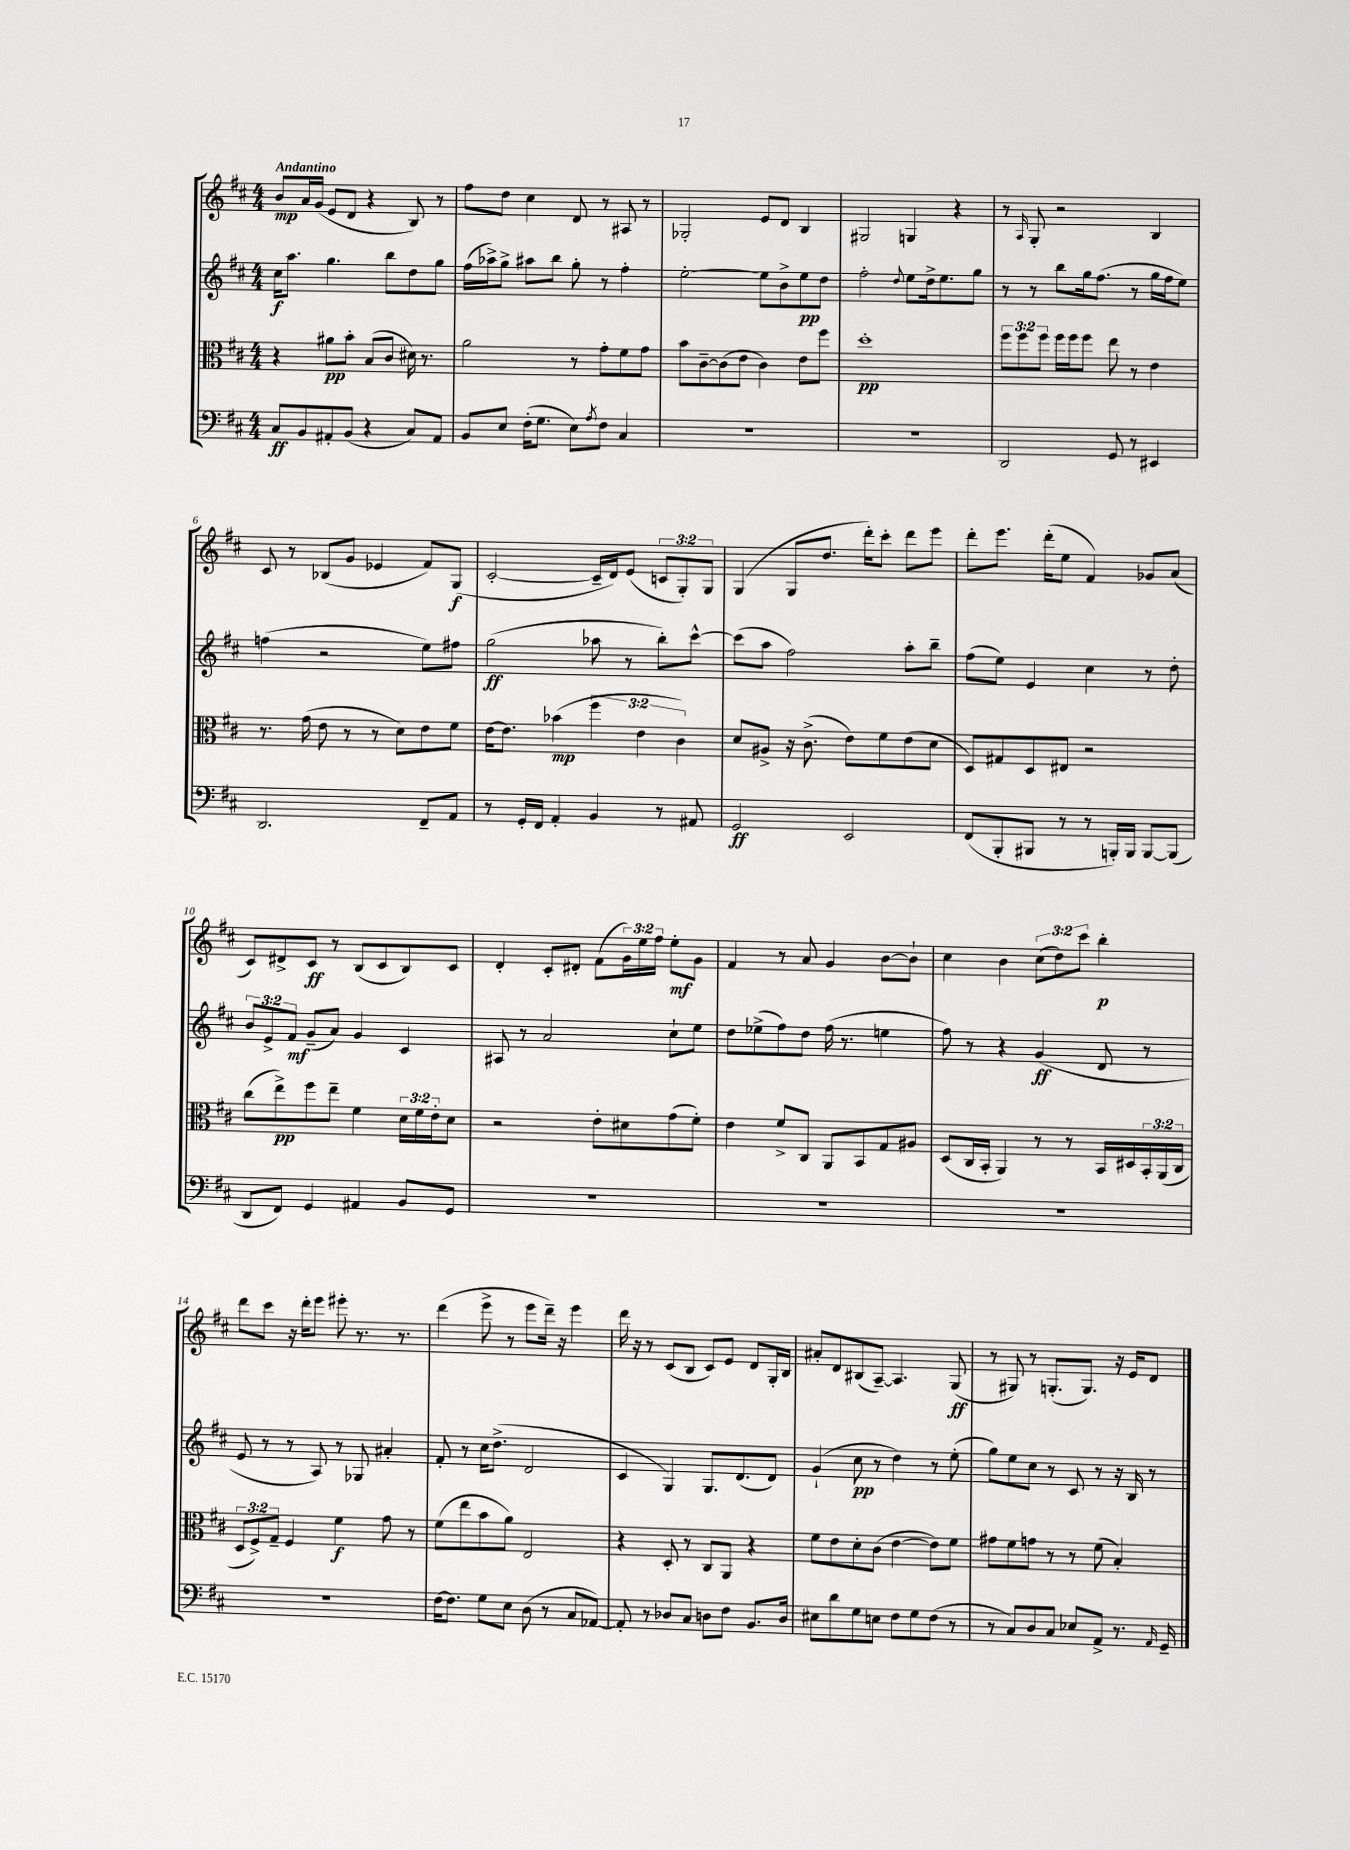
<<
\new StaffGroup <<
\new Staff = "s0" {
    \clef treble \key d \major \numericTimeSignature \time 4/4 \override Staff.TupletNumber.text = #tuplet-number::calc-fraction-text \tempo "Andantino"
    b'8\mp a'16 g'16( e'8 d'8 r4 b8) r8 |
    fis''8 d''8 cis''4 d'8 r8 ais8 r8 |
    ges2-. e'8 d'8 b4 |
    gis2 g4 r4 |
    r8 \grace { a16 } g8-. r2 b4 |
    cis'8 r8 bes8( g'8 ees'4 fis'8) g8\f( |
    cis'2~-. cis'16-- d'16) e'8( \tuplet 3/2 { c'8 g8-.) g8 } |
    g4( g8 d''8. d'''16-.) cis'''8-. d'''8 e'''8 |
    d'''8-. e'''8. d'''16-.( e''8 fis'4) ges'8 a'8( |
    cis'8) dis'8-> cis'8\ff r8 b8( cis'8 b8) cis'8 |
    d'4-. cis'8-. dis'8-. fis'8( \tuplet 3/2 { g'16) e''16 fis''16 } e''8-.\mf g'8 |
    fis'4 r8 a'8 g'4 b'8~ b'8-! |
    cis''4 b'4 \tuplet 3/2 { cis''8( d''8) cis'''8 } b''4-.\p |
    d'''8 cis'''8 r16 d'''16-. e'''8 eis'''8-. r8. r8. |
    d'''4( e'''8-> r8 e'''8 d'''16--) r16 e'''4 |
    d'''16 r16 r8 cis'8( b8 cis'8) e'8 d'8 g16-. b16 |
    ais'8-. d'8 bis8( a8~--) a4. g8\ff( |
    r8 gis8) r8 g8.-.( g8.) r16 e'16 d'8 \bar "|." |
}
\new Staff = "s1" {
    \clef treble \key d \major \numericTimeSignature \time 4/4 \override Staff.TupletNumber.text = #tuplet-number::calc-fraction-text
    cis''16\f a''8. g''4. b''8 d''8 g''8 |
    fis''16( aes''16->) g''8-> ais''8 b''8 g''8-. r8 fis''4-. |
    e''2~-. e''8 b'8-> e''8\pp d''8 |
    fis''2-. \appoggiatura { d''8 } e''8 d''16-> e''8. g''8 |
    r8 r8 b''8 g''16 fis''8.( r8 g''16 fis''16 e''8) |
    f''4( r2 e''8) fis''8 |
    g''2\ff( aes''8 r8 b''8-.) cis'''8~-^ |
    cis'''8( a''8 fis''2) a''8-. b''8-- |
    fis''8( e''8) e'4 cis''4 r8 d''8-. |
    \tuplet 3/2 { b'8 e'8-> fis'8\mf } g'8--( a'8) g'4 cis'4 |
    ais8 r8 a'2 cis''8-! e''8 |
    d''8 ees''8->( fis''8) d''8 fis''16( r8. e''4 |
    fis''8) r8 r4 g'4\ff( d'8 r8 |
    e'8 r8 r8 a8) r8 ges8 ais'4-. |
    fis'8-. r8 cis''16 d''8.->( d'2 |
    cis'4 g4) g8. d'8.( d'8) |
    g'4-!( cis''8\pp r8 d''4) r8 e''8-.( |
    g''8) e''8 cis''8 r8 cis'8 r8 r16 b16 r8 \bar "|." |
}
\new Staff = "s2" {
    \clef alto \key d \major \numericTimeSignature \time 4/4 \override Staff.TupletNumber.text = #tuplet-number::calc-fraction-text
    r4 ais'8\pp b'8-. b8( cis'8 dis'16) r8. |
    a'2 r8 g'8-. fis'8 g'8 |
    b'8 cis'8~-- cis'8( e'8 cis'4) e'8 fis''8 |
    d''1-.\pp |
    \tuplet 3/2 { fis''8 fis''8 fis''8 } fis''16 fis''16 fis''8 e''8 r8 e'4 |
    r8. g'16( e'8 r8 r8 d'8) e'8 fis'8 |
    e'16~ e'8. bes'4\mp( \tuplet 3/2 { fis''4 e'4 cis'4) } |
    d'8 ais8-> r16 cis'8.->( e'8) fis'8 e'8( d'8 |
    d8) gis8 d8 eis8 r2 |
    cis''8( e''8->\pp) fis''8 e''8-- fis'4 \tuplet 3/2 { d'16 fis'16 e'16-. } d'8 |
    r2 e'8-. dis'8 g'8( fis'8-.) |
    e'4 fis'8-> cis8 a,8 b,8 g8 ais8 |
    d8( cis16 b,16-. a,4) r8 r8 b,16 dis16 \tuplet 3/2 { b,16-. a,16( cis16 } |
    \tuplet 3/2 { d8 fis8->) g8-- } fis4 fis'4\f g'8 r8 |
    fis'8( e''8 b'8 a'8) e2 |
    r4 d8-. r8 cis8 a,8 r4 |
    fis'8 e'8 d'8-. cis'8( e'4~ e'8) fis'8 |
    gis'8 fis'8 g'8 r8 r8 fis'8( b4-.) \bar "|." |
}
\new Staff = "s3" {
    \clef bass \key d \major \numericTimeSignature \time 4/4
    cis8\ff b,8 ais,8-. b,8( r4 cis8) ais,8 |
    b,8 e8 fis16-.( g8. e8) \acciaccatura { a8 } fis8 cis4 |
    R1 |
    R1 |
    d,2 g,8 r8 eis,4 |
    d,2. fis,8-- a,8 |
    r8 g,16-. fis,16 a,4-. b,4 r8 ais,8 |
    g,2\ff e,2 |
    fis,8( b,,8-. bis,,8 r8 r8 b,,16-.) b,,16 b,,8~ b,,8( |
    d,8 fis,8) g,4 ais,4 b,8 g,8 |
    R1 |
    R1 |
    R1 |
    R1 |
    fis16~ fis8. g8 e8 d8( r8 cis8 aes,8~) |
    aes,8-. r8 des8 cis8 d8 fis8 b,8. d16 |
    eis8 d'8 g8 e8 fis8 g8 fis8( r8 |
    r8 cis8) d8 cis8 ees8 a,8-> r8. \grace { a,16 } g,16-- \bar "|." |
}
>>
>>
